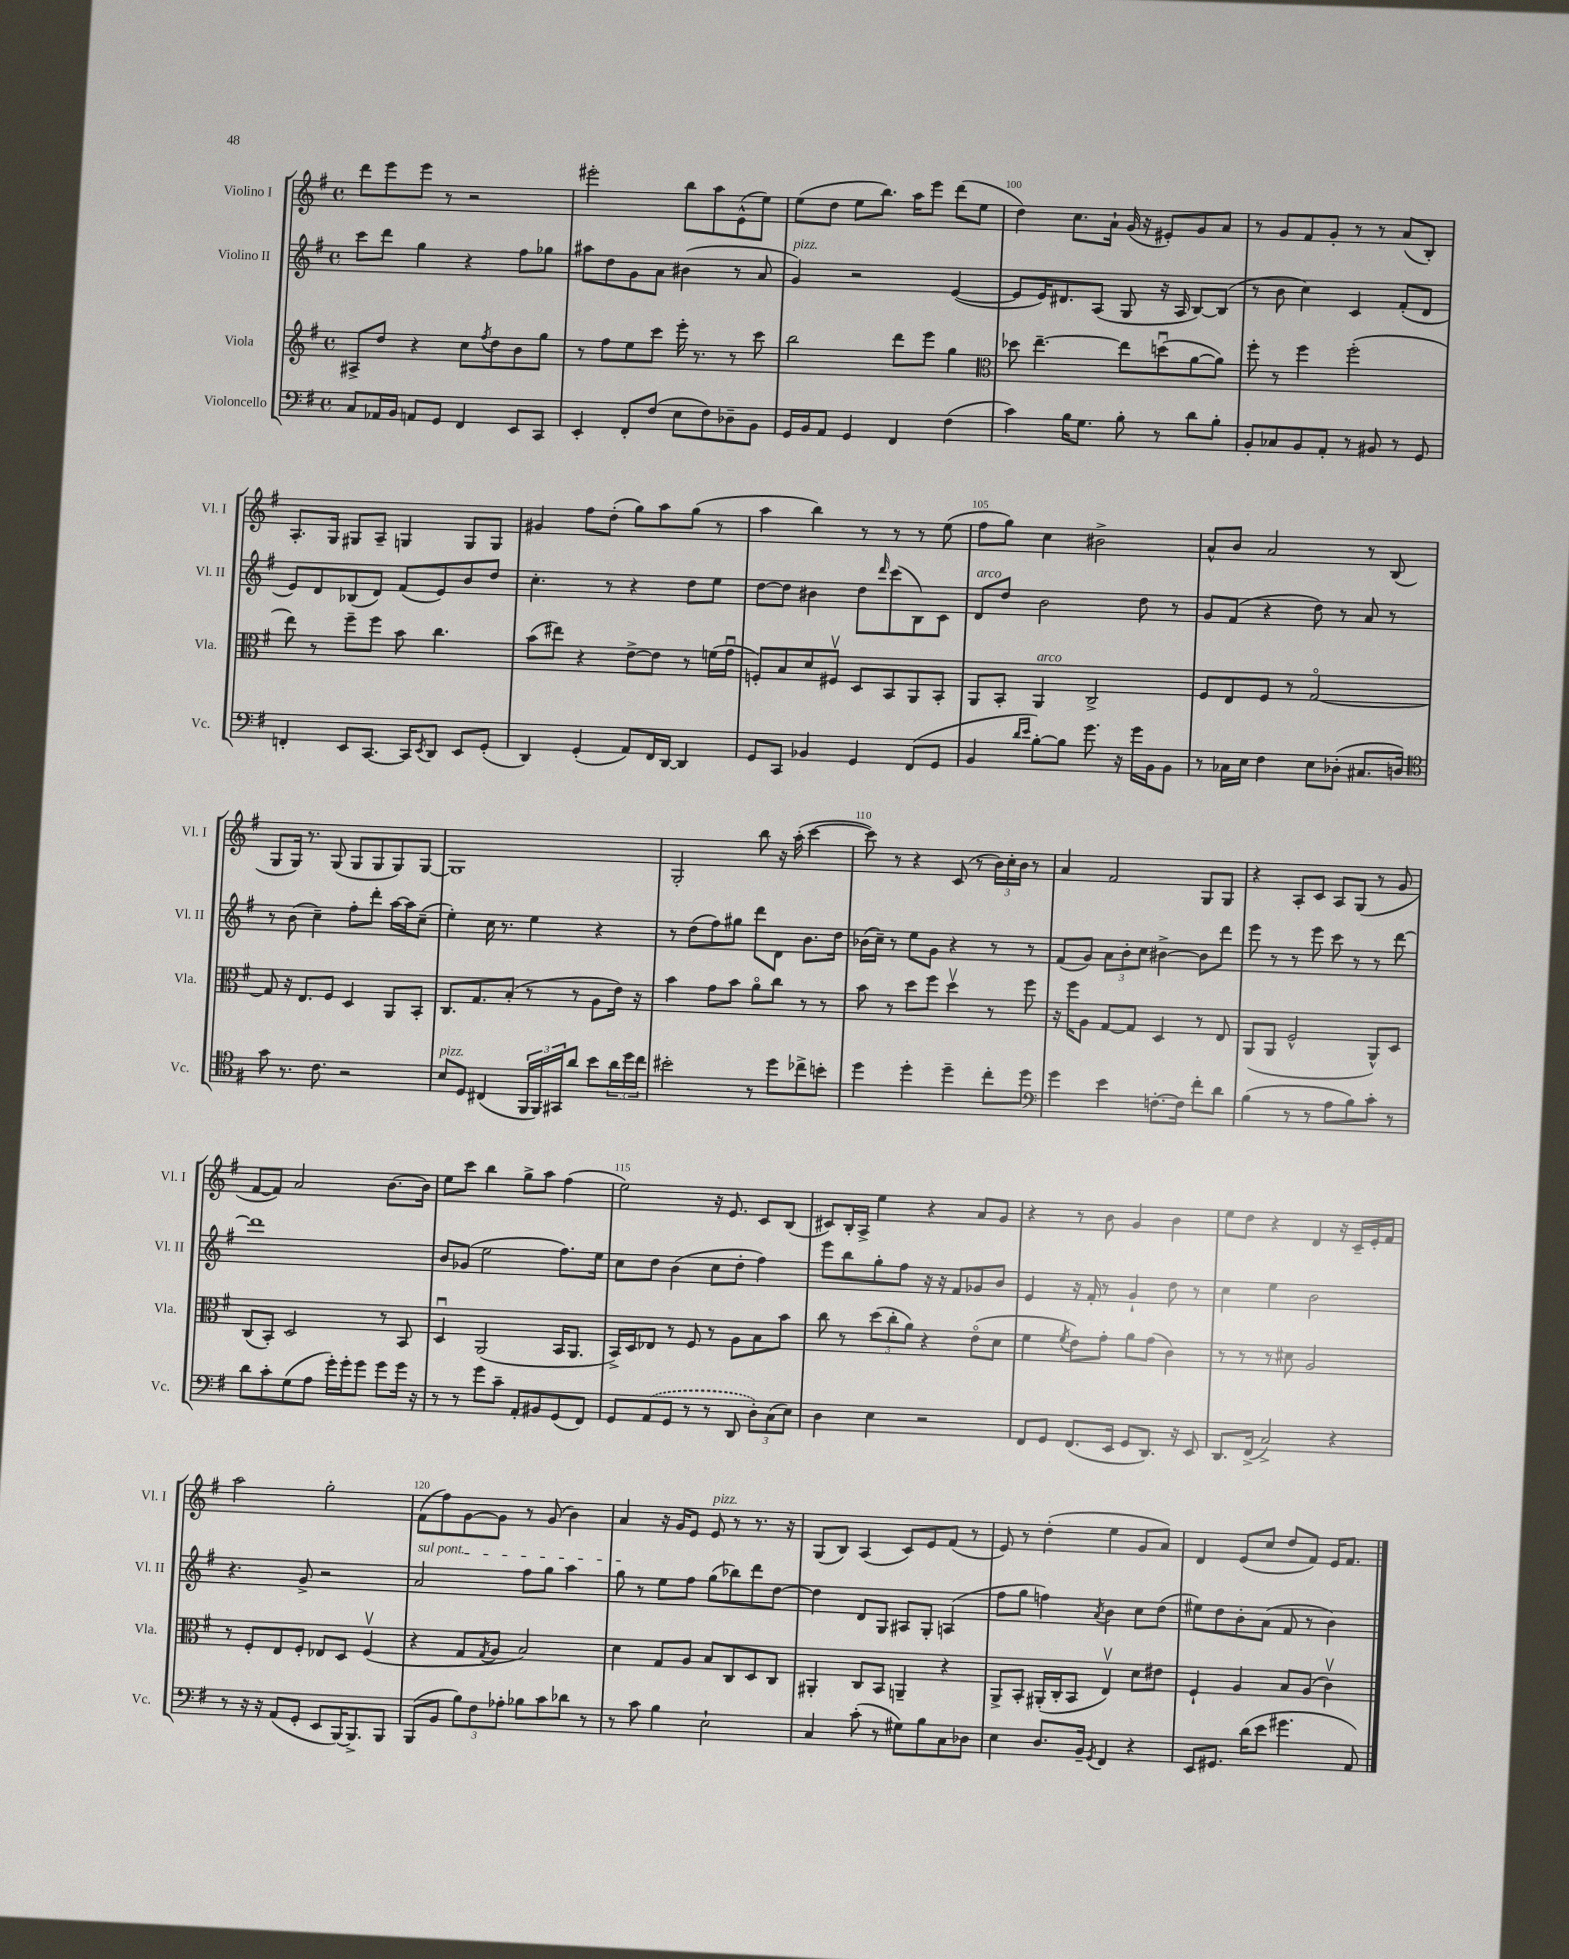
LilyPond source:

<<
\new StaffGroup <<
\new Staff = "s0" \with { instrumentName = "Violino I" shortInstrumentName = "Vl. I" } {
    \clef treble \key g \major \defaultTimeSignature \time 4/4
    d'''8 e'''8 e'''8 r8 r2 |
    eis'''2-. b''8 a''8 e'8-^( e''8) |
    e''8( d''8 e''8 b''8.) a''16 e'''8 d'''8( e''8 |
    d''4) c''8. a'16-! g'16( r16 eis'8-.) g'8 a'8 |
    r8 g'8 fis'8 g'8-. r8 r8 a'8( b8-.) |
    a8.-. g16 gis8 a8-- g4 g8 g8 |
    gis'4 fis''8 d''8-.( g''8) a''8 g''8( r8 |
    a''4 b''4) r8 r8 r8 e''8( |
    fis''8 g''8) c''4 bis'2-> |
    a'8-^ b'8 a'2 r8 b8( |
    g8 g16) r8. g8( g8 g8 g8) g8~ |
    g1 |
    g2-. b''8 r16 a''16-.( c'''4~ |
    c'''8) r8 r4 c'8( r8 \tuplet 3/2 { b'16) c''16-. b'16 } r8 |
    a'4 fis'2 g8 g8 |
    r4 a8-. c'8 a8 g8( r8 g'8 |
    fis'8~ fis'8) a'2 b'8.~ b'16 |
    e''8 c'''8 b''4 g''8-> a''8 fis''4( |
    e''2) r16 e'8. c'8 b8( |
    cis'8) b16-. a16-> e''4 r4 a'8 g'8 |
    r4 r8 b'8 g'4 b'4 |
    e''8 d''8 r4 d'4 r16 c'16-- e'16-. fis'16 |
    a''2 g''2-. |
    fis'8( fis''8) g'8~ g'8 r8 g'8( b'4) |
    a'4 r16 g'16 e'8 e'8^\markup { \italic "pizz." } r8 r8. r16 |
    g8( b8) a4( c'8) e'8 fis'8( r8 |
    e'8) r8 d''4-.( e''4 g'8 a'8) |
    d'4 e'8( c''8 d''8 fis'8) e'16 fis'8. \bar "|." |
}
\new Staff = "s1" \with { instrumentName = "Violino II" shortInstrumentName = "Vl. II" } {
    \clef treble \key g \major \defaultTimeSignature \time 4/4
    c'''8 d'''8 g''4 r4 fis''8 ges''8 |
    ais''8 d''8 g'8 a'8 bis'4( r8 a'8 |
    g'4^\markup { \italic "pizz." }) r2 e'4~( |
    e'8 e'16) dis'8. a8( g8 r16 a16 b8~) b8( |
    r8 b'8 c''4) c'4 fis'8-.( d'8 |
    e'8) d'8 bes8( d'8) fis'8( e'8) b'8 d''8 |
    c''4.-. r8 r4 d''8 e''8 |
    d''8~ d''8 bis'4 d''8 \grace { d'''16 } c'''8( b8) c'8 |
    d'8^\markup { \italic "arco" } d''8 b'2 d''8 r8 |
    g'8 fis'8( r4 d''8) r8 a'8 r8 |
    r8 b'8( c''4--) fis''8-. d'''8-. a''16~ a''16 c''8--( |
    e''4-.) c''16 r8. e''4 r4 |
    r8 d''8( fis''8) gis''8 d'''8 d'8 b'8. d''16 |
    bes'16( c''16--) r8 e''8 g'8 r4 r8 r8 |
    fis'8( g'8) \tuplet 3/2 { a'8 b'8-. c''8 } bis'4~-> bis'8 d'''8 |
    e'''8 r8 r8 e'''8 c'''8 r8 r8 d'''8~ |
    d'''1 |
    b'8 ges'8( e''2 fis''8.) e''16 |
    c''8 d''8 b'4( c''8 d''8-. fis''4) |
    e'''8 b''8 g''8-. fis''8 r16 r16 fis'8 ges'8 b'8 |
    e'4 r16 fis'16-. r8 g'4-! d''8 r8 |
    c''4 e''4 b'2 |
    r4. g'8-> r2 |
    \once \override TextSpanner.bound-details.left.text = \markup { \italic "sul pont." } a'2\startTextSpan fis''8 g''8 a''4 |
    g''8\stopTextSpan r8 e''8 fis''8 g''8( bes''8) d'''8 d''8~ |
    d''4 d'8 g8 ais8 g8-. a4( |
    fis''8 g''8 f''4) \acciaccatura { a'8 } b'4 c''8 d''8( |
    eis''8) d''8 b'8-. a'8( fis'8 r8 b'4) \bar "|." |
}
\new Staff = "s2" \with { instrumentName = "Viola" shortInstrumentName = "Vla." } {
    \clef treble \key g \major \defaultTimeSignature \time 4/4
    ais8-> d''8 r4 c''8 \acciaccatura { fis''8 } d''8 b'8 g''8 |
    r8 fis''8 e''8 c'''8 e'''16-. r8. r8 c'''8 |
    b''2 d'''8 e'''8 g''4 |
    \clef alto des''8 e''4.~-- e''8 d''8\downbow( a'8~ a'8) |
    fis''8-. r8 fis''4 fis''2-.( |
    e''8) r8 fis''8-- fis''8 b'8 c''4. |
    b'8( eis''8) r4 e'8~-> e'8 r8 f'16( g'16\downbow |
    f8-.) b8 d'8 fis8\upbow d8 b,8 a,8 b,8-. |
    a,8 b,8-. a,4^\markup { \italic "arco" } c2-> |
    fis8 e8 fis8 r8 g2~\flageolet |
    g8 r16 e8. fis8 d4 a,8 b,8-. |
    c8. g8. b8-.( r8 r8 a8 e'16) r16 |
    b'4 g'8 b'8 a'8\flageolet c''8 r8 r8 |
    b'8 r8 d''8 fis''8 d''4\upbow r8 fis''8 |
    r16 fis''16 a8 g8~ g8 d4 r8 e8 |
    a,8( a,8 fis2-^ a,8-^) d8 |
    c8( b,8-.) d2 r8 b,8 |
    d4\downbow a,2( b,16 a,8. |
    b,16->) d16 ees8 r8 fis8 r8 a8 b8 b'8 |
    c''8 r8 \tuplet 3/2 { d''8( c''8-. a'8) } r4 e'8\flageolet( d'8 |
    fis'4 \acciaccatura { fis'8 } e'8) g'8-. a'8 g'8( c'4) |
    r8 r8 r8 dis'8 a2 |
    r8 fis8-. e8 fis8-. ees8 d8 fis4\upbow( |
    r4 g8 \acciaccatura { g8 } a8 b2) |
    d'4 g8 a8 b8 c8 d8 c8 |
    ais,4-. c8 b,8 a,4-- r4 |
    a,8-> b,8-. ais,16-.( c16-. b,8 e4\upbow) d'8 eis'8 |
    fis4-! a4 b8 a8( c'4\upbow) \bar "|." |
}
\new Staff = "s3" \with { instrumentName = "Violoncello" shortInstrumentName = "Vc." } {
    \clef bass \key g \major \defaultTimeSignature \time 4/4
    c8 aes,16 b,16 a,8 g,8 fis,4 e,8 c,8 |
    e,4-. fis,8-. fis8( e8 fis8) des8-- b,8 |
    g,16 b,16 a,8 g,4 fis,4 fis4( |
    c'4) b16 g8. b8-. r8 d'8 b8-. |
    b,8-. ces8 b,8 a,8-. r8 bis,8 r8 g,8 |
    f,4-. e,8 c,8.~ c,16 \acciaccatura { e,8 } d,8 e,8 g,8-.( |
    d,4) g,4-.( a,8) fis,16 d,16~ d,4 |
    g,8 c,8 bes,4 g,4 fis,8( g,8 |
    b,4 \grace { d'16 e'16 } b8~-.) b8 g'8. r16 g'16 b,16 b,8 |
    r8 ces16 e16 fis4 e8 des8-.( cis8. d16) |
    \clef tenor g'8 r8. c'8. r2 |
    b8^\markup { \italic "pizz." } d8 cis4( \tuplet 3/2 { fis,16 fis,16) gis,16 } a'8 b'8 \tuplet 3/2 { a'16 d''16 c''16 } |
    bis'2-. r8 d''8 ces''8-> b'8-. |
    d''4 d''4-. d''4-- c''8-. d''8 |
    \clef bass g'4 e'4 f8.~-. f16 fis'8-. d'8 |
    b4( r8 r8 a8 b8) c'8-. r8 |
    d'8 c'8-. g8( a8 g'16-.) g'16-. g'8 g'8 g'16 r16 |
    r8 r8 g'8 c'8-- a,8-. bis,8 g,8( fis,8) |
    g,8 \once \slurDashed a,8( g,8 r8 r8 d,8 \tuplet 3/2 { d8-.) c8( e8) } |
    d4 e4 r2 |
    fis,8 g,8 fis,8.( e,16 g,8 d,8.) r16 e,8 |
    d,8. fis,16->( c2->) r4 |
    r8 r16 r16 a,8( g,8-. e,8 b,,16~) b,,8.-> b,,8 |
    b,,8( b,8 \tuplet 3/2 { b8) fis8 aes8-. } bes8 c'8 des'8 r8 |
    r8 c'8 b4 e2-! |
    c4 c'8-.( r8 gis8) b8 c8 des8 |
    e4 d8. b,16-- \acciaccatura { g,8 } fis,4 r4 |
    e,8 gis,8. d'16( e'8 gis'4. a,8) \bar "|." |
}
>>
>>
\layout { \context { \Score currentBarNumber = #97 \override BarNumber.break-visibility = ##(#f #t #t) barNumberVisibility = #(every-nth-bar-number-visible 5) } }
